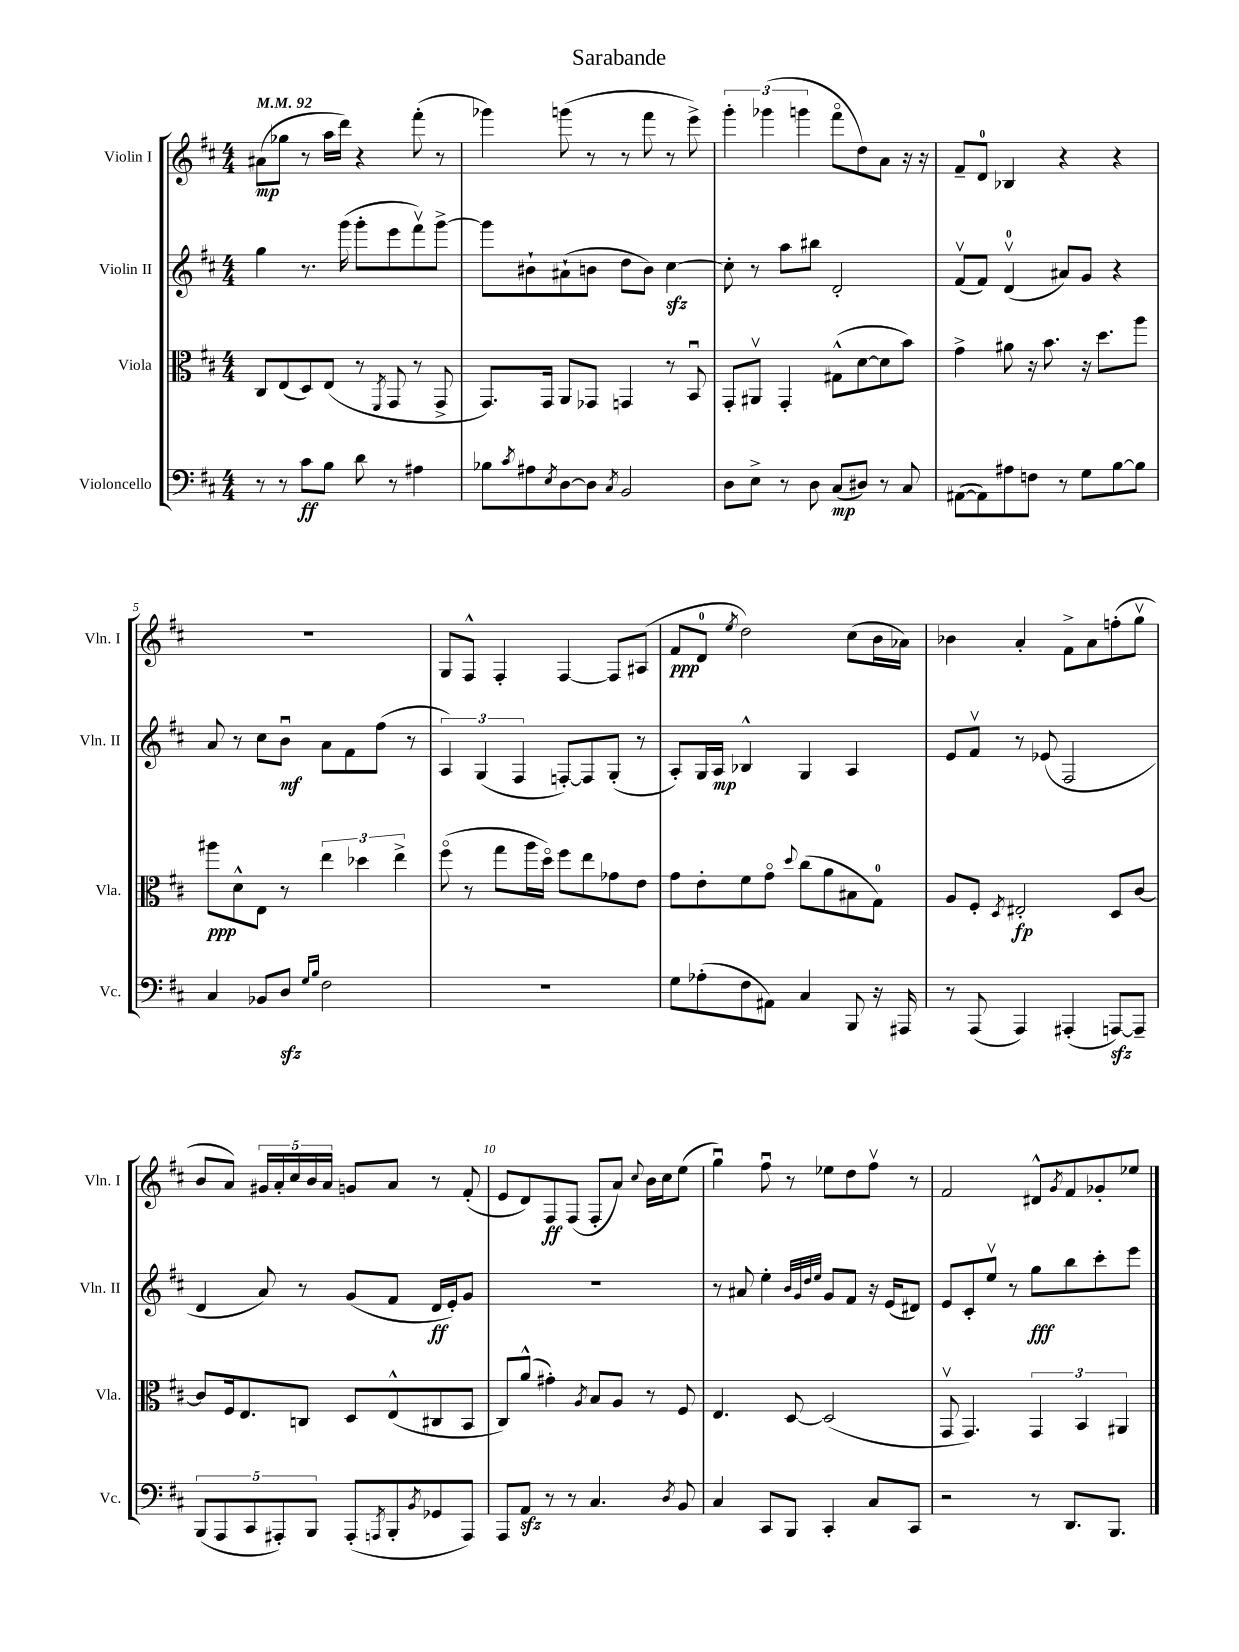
\header { title = "Sarabande" }
<<
\new StaffGroup <<
\new Staff = "s0" \with { instrumentName = "Violin I" shortInstrumentName = "Vln. I" } {
    \clef treble \key d \major \numericTimeSignature \time 4/4 \tempo 4 = 92
    ais'8\mp( ges''8 r8 a''16 d'''16) r4 fis'''8-.( r8 |
    ges'''4) g'''8( r8 r8 fis'''8 r8 e'''8->) |
    \tuplet 3/2 { g'''4-. ges'''4( g'''4 } fis'''8\flageolet d''8) a'8 r16 r16 |
    fis'8-- d'8-0 bes4 r4 r4 |
    R1 |
    g8 fis8-^ fis4-. fis4~ fis8 ais8( |
    fis'8\ppp d'8-0 \acciaccatura { e''8 } d''2) cis''8( b'16 aes'16) |
    bes'4 a'4-. fis'8-> a'8 f''8-.( g''8\upbow |
    b'8 a'8) \tuplet 5/4 { gis'16 a'16-. cis''16 b'16 a'16 } g'8 a'8 r8 fis'8-.( |
    e'8 d'8) fis8\ff fis8( fis8-. a'8) \appoggiatura { cis''8 } b'16 cis''16 e''8( |
    g''4\downbow) fis''8\downbow r8 ees''8 d''8 fis''8\upbow r8 |
    fis'2 dis'8-^ \acciaccatura { g'8 } fis'8 ges'8-. ees''8 \bar "|." |
}
\new Staff = "s1" \with { instrumentName = "Violin II" shortInstrumentName = "Vln. II" } {
    \clef treble \key d \major \numericTimeSignature \time 4/4
    g''4 r8. g'''16( g'''8-. e'''8 fis'''8\upbow) g'''8~-> |
    g'''8 bis'8-! ais'8-!( b'8 d''8 b'8) cis''4~\sfz |
    cis''8-. r8 a''8 bis''8 d'2-. |
    fis'8\upbow( fis'8) d'4-0\upbow( ais'8) g'8 r4 |
    a'8 r8 cis''8 b'8\downbow\mf a'8 fis'8 fis''8( r8 |
    \tuplet 3/2 { a4) g4( fis4 } f8~-.) f8 g8-.( r8 |
    a8-.) g16 a16\mp bes4-^ g4 a4 |
    e'8 fis'8\upbow r8 ees'8( fis2 |
    d'4 a'8) r8 g'8( fis'8 d'16\ff e'16-.) g'8 |
    R1 |
    r8 ais'8 e''4-. \grace { b'32 g'32 d''32 e''32 } g'8 fis'8 r16 e'16( dis'8) |
    e'8 cis'8-. e''8\upbow r8 g''8\fff b''8 cis'''8-. e'''8 \bar "|." |
}
\new Staff = "s2" \with { instrumentName = "Viola" shortInstrumentName = "Vla." } {
    \clef alto \key d \major \numericTimeSignature \time 4/4
    cis8 e8( d8) e8( r8 \acciaccatura { fis,8 } g,8 r8 g,8-> |
    g,8.) g,16 a,8 ges,8 g,4 r8 b,8\downbow |
    g,8-. ais,8\upbow g,4-. gis8-^( d'8~ d'8 b'8) |
    g'4-> ais'8 r16 b'8. r16 d''8. a''8 |
    ais''8\ppp d'8-^ e8 r8 \tuplet 3/2 { e''4 des''4 e''4-> } |
    fis''8\flageolet( r8 g''8 a''16 d''16\flageolet) fis''8 e''8 ges'8 e'8 |
    g'8 e'8-. fis'8 g'8\flageolet \appoggiatura { d''8 } cis''8( a'8 bis8 g8-0) |
    a8 fis8-. \acciaccatura { d8 } eis2-.\fp d8 cis'8~ |
    cis'8 fis16 e8. c8 d8 e8-^( cis8 b,8 |
    cis8) a'8-^( gis'4-.) \acciaccatura { a8 } b8 a8 r8 fis8 |
    e4. d8~ d2( |
    g,8\upbow g,4.) \tuplet 3/2 { g,4 b,4 ais,4 } \bar "|." |
}
\new Staff = "s3" \with { instrumentName = "Violoncello" shortInstrumentName = "Vc." } {
    \clef bass \key d \major \numericTimeSignature \time 4/4
    r8 r8 cis'8\ff b8 d'8 r8 ais4 |
    bes8 \acciaccatura { cis'8 } ais8 \acciaccatura { e8 } d8~ d8 \acciaccatura { cis8 } b,2 |
    d8 e8-> r8 d8 cis8\mp( dis8) r8 cis8 |
    ais,8~( ais,8) ais8 f8 r8 g8 b8~ b8 |
    cis4 bes,8 d8\sfz \grace { g16 b16 } fis2 |
    R1 |
    g8 aes8-.( fis8 ais,8) cis4 b,,8 r16 ais,,16 |
    r8 a,,8( a,,4) ais,,4-.( a,,8~\sfz) a,,8-- |
    \tuplet 5/4 { b,,8( a,,8 cis,8 ais,,8-.) b,,8 } ais,,8-.( \acciaccatura { a,,8 } b,,8-. \acciaccatura { b,8 } ges,8 a,,8) |
    a,,8 a,8\sfz r8 r8 cis4. \acciaccatura { d8 } b,8 |
    cis4 cis,8 b,,8 cis,4-. cis8 cis,8 |
    r2 r8 d,8. b,,8. \bar "|." |
}
>>
>>
\layout { \context { \Score \override BarNumber.break-visibility = ##(#f #t #t) barNumberVisibility = #(every-nth-bar-number-visible 5) } }
